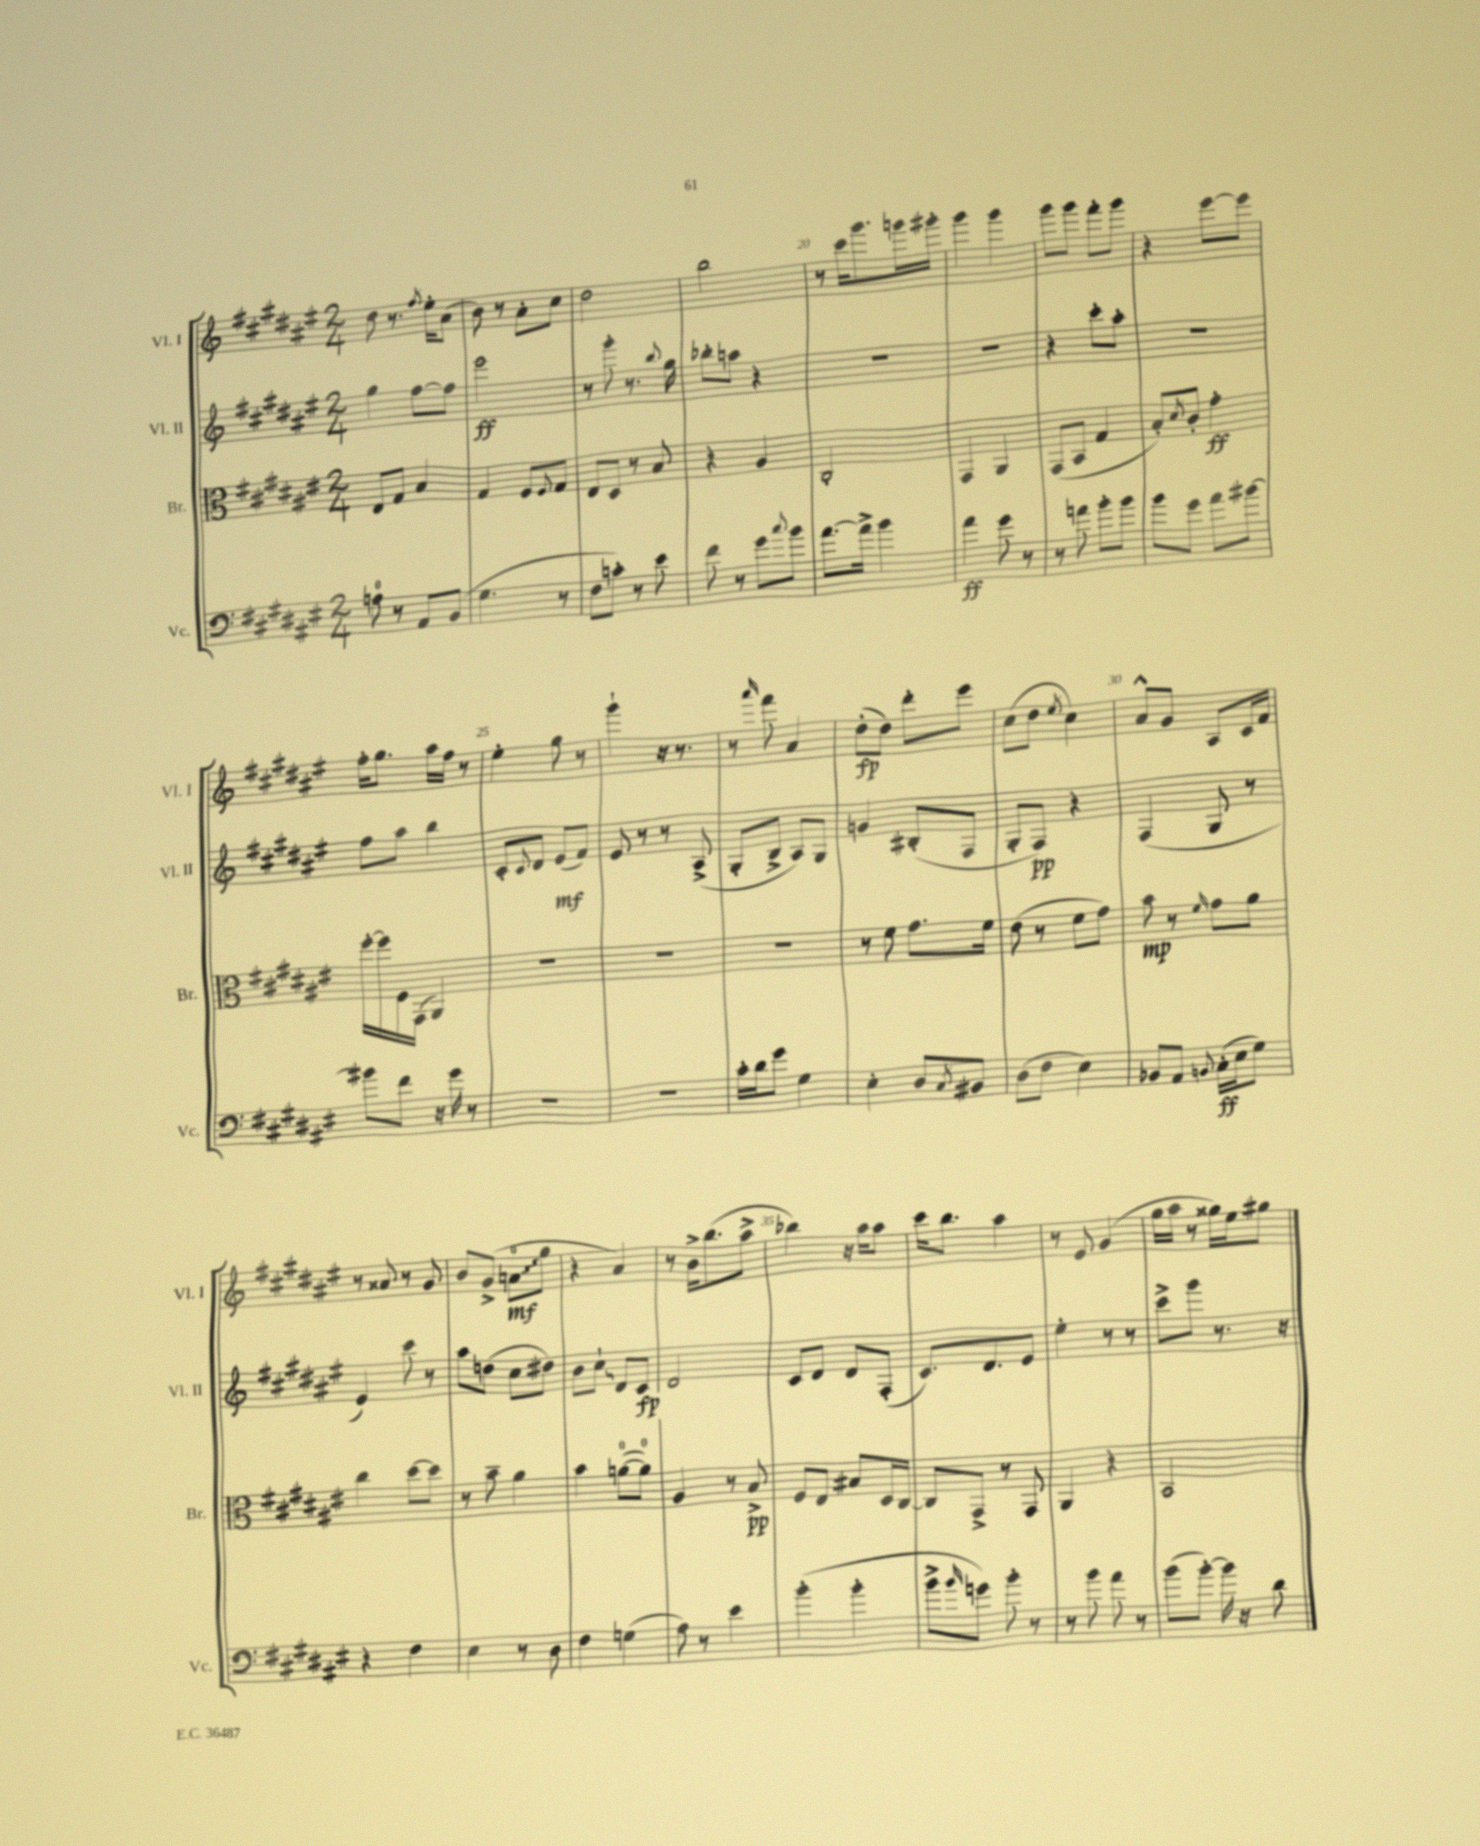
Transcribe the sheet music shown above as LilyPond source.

<<
\new StaffGroup <<
\new Staff = "s0" \with { instrumentName = "Vl. I" shortInstrumentName = "Vl. I" } {
    \clef treble \key fis \major \numericTimeSignature \time 2/4
    dis''8 r8. \acciaccatura { fis''8 } eis''16-. ais'8( |
    b'8) r8 ais'8-. cis''8 |
    dis''2 |
    b''2 |
    r8 cis'''16 gis'''8. g'''16 gis'''16-. |
    gis'''4 gis'''4 |
    gis'''8 gis'''8 fis'''8-. gis'''8 |
    r4 eis'''8~ eis'''8 |
    fis''16-. gis''8. ais''16 fis''16 r8 |
    eis''4-. gis''8 r8 |
    gis'''4-! r16 r8. |
    r8 \grace { ais'''16 } fis'''8 ais'4 |
    dis''8-.\fp( dis''8) dis'''8-. eis'''8 |
    cis''8( dis''8 \acciaccatura { eis''8 } cis''4) |
    ais'8-^ gis'8 ais8 cis'16 fis'16 |
    r8 aisis'8 r8 gis'8 |
    b'8 gis'8->( \once \override Glissando.style = #'zigzag a'8-0\glissando\mf gis''8 |
    r4 ais'4) |
    r8 b'16-> b''8.( ais''8-> |
    bes''4) r16 ais''16 ais''8 |
    cis'''16 b''8. ais''4 |
    r8 eis'8 gis'4( |
    gis''16 ais''16 r8 gisis''16) eis''16 gis''8 \bar "|." |
}
\new Staff = "s1" \with { instrumentName = "Vl. II" shortInstrumentName = "Vl. II" } {
    \clef treble \key fis \major \numericTimeSignature \time 2/4
    gis''4 fis''8~ fis''8 |
    eis'''2\ff |
    r8 gis'''8-. r8. \appoggiatura { b''8 } gis''16 |
    bes''8-. a''8 r4 |
    R2 |
    R2 |
    r4 cis'''8-. ais''8-. |
    R2 |
    fis''8 ais''8 b''4 |
    cis'8-. \appoggiatura { cis'8 } dis'8 eis'8\mf( fis'8) |
    eis'8 r8 r8 ais8->( |
    gis8-. b8-> ais8) gis8 |
    g'4 bis8-.( fis8 |
    gis8-. fis8\pp) r4 |
    fis4( gis8 r8 |
    eis'4) cis'''8 r8 |
    ais''8 d''8( cis''8 dis''8) |
    b'8 \once \override Glissando.style = #'zigzag cis''8-!\glissando dis'8 cis'8\fp |
    dis'2 |
    cis'8 dis'8 dis'8 fis8-.( |
    cis'8.) dis'8. eis'8 |
    eis''4-. r8 r8 |
    cis'''8-> gis'''8 r8. r16 \bar "|." |
}
\new Staff = "s2" \with { instrumentName = "Br." shortInstrumentName = "Br." } {
    \clef alto \key fis \major \numericTimeSignature \time 2/4
    eis8 gis8 b4 |
    gis4 fis8 \appoggiatura { fis8 } gis8 |
    eis8 dis8 r8 b8 |
    r4 ais4 |
    cis2-. |
    gis,4 ais,4 |
    gis,8( b,8 gis4 |
    b8-.) \acciaccatura { dis'8 } cis'8-. gis'4-.\ff |
    fis''16~-. fis''16 fis16 gis,16( ais,4) |
    R2 |
    R2 |
    R2 |
    r8 fis'8 gis'8. fis'16 |
    eis'8( r8 fis'8 gis'8) |
    b'8\mp r8 \grace { fis'16 } gis'8 ais'8 |
    cis''4 dis''8~ dis''8 |
    r8 b'8-- ais'4 |
    b'4 a'8-0~( a'8-0) |
    ais4 r8 b8->\pp |
    fis8 eis8 bis8 dis16 cis16~ |
    cis8 gis,8-> r8 gis,8 |
    ais,4 r4 |
    b,2 \bar "|." |
}
\new Staff = "s3" \with { instrumentName = "Vc." shortInstrumentName = "Vc." } {
    \clef bass \key fis \major \numericTimeSignature \time 2/4
    a8-0 r8 ais,8 b,8( |
    gis4. r8 |
    fis8 c'8-.) r8 eis'8 |
    fis'8 r8 gis'8 \appoggiatura { cis''8 } b'8 |
    ais'8.~ ais'16-> b'4 |
    ais'4\ff gis'8 r8 |
    r8 a'8 b'8-. b'8 |
    b'8 gis'8 ais'8 bis'8~ |
    bis'8 fis'8 r16 gis'16 r8 |
    R2 |
    r2 |
    cis'16-. dis'16 gis'8 gis4 |
    eis4-. dis8 \acciaccatura { cis8 } bis,8 |
    dis8( fis8 eis4) |
    bes,8 ais,8 \appoggiatura { b,8 } cis16-.\ff( eis16 gis8) |
    r4 fis4 |
    eis4 r8 dis8 |
    fis4 g4( |
    ais8) r8 eis'4 |
    b'4-.( b'4-. |
    b'8-> \grace { b'16 } g'8) b'8-. r8 |
    r8 b'8 ais'8 r8 |
    b'8( b'8~-.) b'16 r16 dis'8 \bar "|." |
}
>>
>>
\layout { \context { \Score currentBarNumber = #16 \override BarNumber.break-visibility = ##(#f #t #t) barNumberVisibility = #(every-nth-bar-number-visible 5) } }
